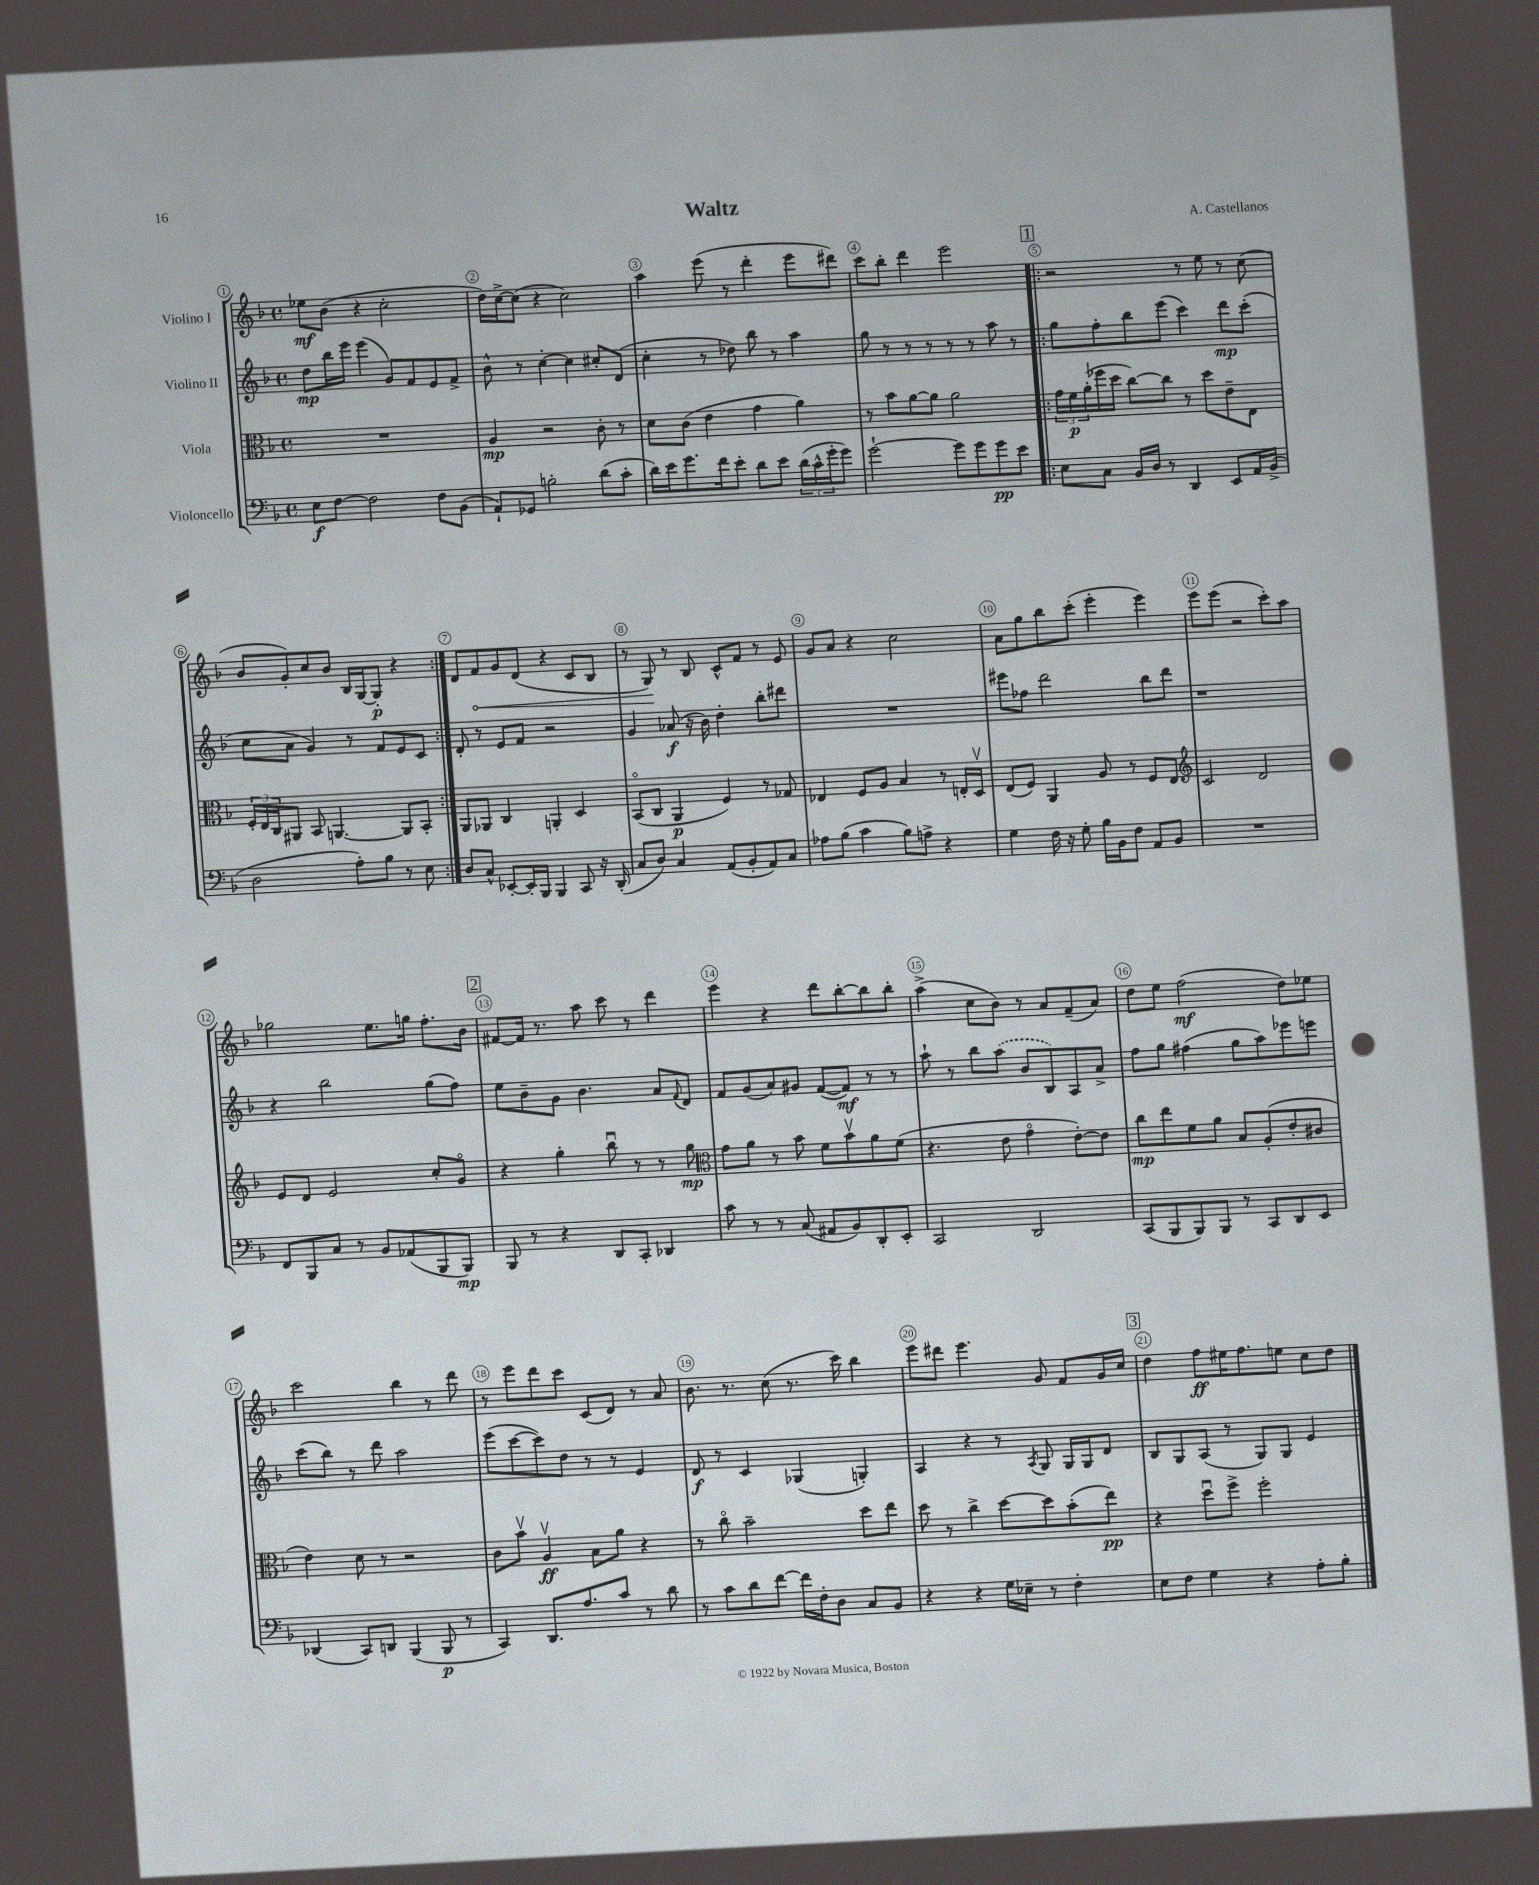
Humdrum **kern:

**kern	**kern	**kern	**kern
*staff4	*staff3	*staff2	*staff1
*clefF4	*clefC3	*clefG2	*clefG2
*k[b-]	*k[b-]	*k[b-]	*k[b-]
*M4/4	*M4/4	*M4/4	*M4/4
*met(c)	*met(c)	*met(c)	*met(c)
8E	1r	8dd	8ee-
[8F	.	16bb-	(8b-
.	.	16eee	.
2F]	.	(4eee	4r
.	.	8g)	2cc'
.	.	8f	.
8F	.	8e	.
(8BB-	.	8f^	.
=	=	=	=
8AA`)	4A	8b-^^	16dd)
.	.	.	[16cc^
8GG-	.	8r	(8cc]
2B'	2r	[4cc'	4r
.	.	4cc]	2cc)
(8d	8c'	8cc#'	.
8c'	8r	(8d	.
=	=	=	=
16d)	8d	4cc'	4aa
16e	.	.	.
8.g	(8c	.	.
.	4e	8r	(8eee
16f	.	.	.
8e'	.	8dd-)	8r
8d	4g	8bb-	4ddd'
8e	.	8r	.
(24d	4a)	4aa	8eee
24c^^	.	.	.
24g'	.	.	.
8g)	.	.	8ddd#)
=	=	=	=
[2g`	8r	8gg	8ccc
.	8b-	8r	8bb-'
.	[8a	8r	4ddd
.	8a]	8r	.
8g]	2a	8r	2eee
8g	.	8r	.
8g	.	8aa	.
8e	.	8r	.
=!|:	=!|:	=!|:	=!|:
8E	24g	8gg	2r
.	24f	.	.
.	(24a'	.	.
8C	16ff-	8ff'	.
.	16dd	.	.
16BB-	[8cc)	8bb-	.
16D	.	.	.
8r	8cc]	(8eee	.
4DD	8r	4ccc)	8r
.	8dd	.	8ee
8EE	8e~	8ddd	8r
16AA	8E	(8ccc'	(8cc
(16BB-^	.	.	.
=	=	=	=
2D	24F'	8cc	8b-
.	24E	.	.
.	24C	.	.
.	8AA#	8a	8g')
.	8BB-	4g)	8cc
.	[4.AA	.	8b-
8A')	.	8r	16B-
.	.	.	[16G
8B-	.	8f	8G']
8r	8AA]	8e	4r
8E	8BB-'	8c	.
=:|!	=:|!	=:|!	=:|!
8D	8AA	8d'	8d
8C^^	8AA-	8r	8f
[8EE-'	4C	8e	8g
16EE-']	.	8f	(8d
16BBB-	.	.	.
4BBB-	4AA'	2r	4r
8CC	4D	.	8c
16r	.	.	8B-
(16DD'	.	.	.
=	=	=	=
8C	(8BB-o	4g	8r
8D)	8C	.	8G)
4C	4AA	(8a-	8r
.	.	16r	8B-
.	.	16b-)	.
(8AA	4F)	4dd'	8c^^
8BB-'	.	.	8f
8AA)	8r	8bb-'	8r
8C	8G-	8ddd#	8e
=	=	=	=
8A-	4E-	1r	8g
(8B-	.	.	8a
4c	8F	.	4r
.	8A	.	.
8B-)	4B-	.	2cc
8A^	.	.	.
4r	8r	.	.
.	16E'	.	.
.	16Dv	.	.
=	=	=	=
4G	(8E	8eee#	8a
.	8F)	8ff-	8gg
16F	4AA	2ddd	8bb-
16r	.	.	.
8G'	.	.	(8ccc'
16B-	8A	.	4eee'
16BB-	.	.	.
8F	8r	.	.
8AA	8F	8bb-	4eee)
8BB-	8E	8ddd	.
=	=	=	=
*	*clefG2	*	*
1r	2c	1r	8eee
.	.	.	(8eee
.	.	.	2r
.	2d	.	.
.	.	.	8ccc')
.	.	.	8aa
=	=	=	=
8FF	8e	4r	2gg-
8BBB-	8d	.	.
8C	2e	2bb-	.
8r	.	.	.
8BB-	.	.	8.ee
(8AA-	.	.	.
.	.	.	16gg
8BBB-	8cc'	(8gg	8.ff'
8BBB-)	8go	8ff)	.
.	.	.	16b-
=	=	=	=
8BBB-	4r	8ee	[8f#
8r	.	8b-~	16f#]
.	.	.	8.r
4r	4gg'	8g	.
.	.	4.b-	8aa
8DD	8bb-u	.	8ccc
8CC'	8r	.	8r
4DD-	8r	8a	4ddd
.	.	8qqf	.
.	8gg	8d	.
=	=	=	=
*	*clefC3	*	*
8c	8g	8f	4eee
8r	8a	(8g	.
8r	8r	8a)	4r
(8C	8b-	8g#	.
8AA#	8f	([8f	8ddd
8BB-)	8b-v	8f])	[8bb-'
8DD'	8a	8r	8bb-]
8EE'	(8f	8r	8bb-'
=	=	=	=
2CC	4.r	8aa`	(4aa^
.	.	8r	.
.	.	8bb-	8cc
.	8e	(8aa	8b-)
2DD	4go	8b-	8r
.	.	8B-)	8a
.	[8e')	8A	(8f~
.	8e]	8a^	8a)
=	=	=	=
(8CC	8cc	8ff	8dd
8BBB-	8ee	8gg	8ee
8BBB-)	8f	(4ff#	(2ff
8BBB-	8a	.	.
8r	8B-	8gg	.
8CC	(8A'	8aa)	.
8DD	8e'	8eee-	8dd)
8EE	8c#	8eee	8ee-
=	=	=	=
(4DD-	4e)	(8ccc	2ccc
.	.	8bb-)	.
8CC)	8d	8r	.
8DD	8r	8ddd	.
(4BBB-	2r	2aa	4bb-
8BBB-	.	.	8r
8r	.	.	8ddd
=	=	=	=
4CC)	8c	(8eee	8r
.	8b-v	[8ccc	8eee
8.DD	4Av	8ccc])	8ddd
.	.	8dd	8ccc
8.A	.	.	.
.	8B-	8r	(8c
8c	8a	8r	8d)
8r	4r	4e	8r
8d	.	.	8a
=	=	=	=
8r	8r	8d	8.b-
8c	8cco	8r	.
.	.	.	8.r
8d	2b-~	4c	.
[8f	.	.	(8cc
16f]	.	(4G-	8.r
16F'	.	.	.
8D	.	.	.
.	.	.	16ccc)
8C	8dd	4G')	4bb-
8BB-	8ee	.	.
=	=	=	=
4r	8dd	4A	8eee
.	8r	.	8ddd#
4r	4cc^	4r	4.eee
16G	[8dd	8r	.
16E-~	.	.	.
.	.	8qA	.
8r	8dd]	8G	8g
4F'	(8b-'	16G	8f
.	.	16G	.
.	8ee)	8d	16g
.	.	.	16cc
=	=	=	=
8E	4r	8B-	4dd
8F	.	8G	.
4G	8ddu	(8A	8ff
.	8ff^	8r	16ee#
.	.	.	8.ff
4r	2ff'	8G)	.
.	.	8G	8ee
8A'	.	4e	8cc
8B-'	.	.	8dd
==	==	==	==
*-	*-	*-	*-
